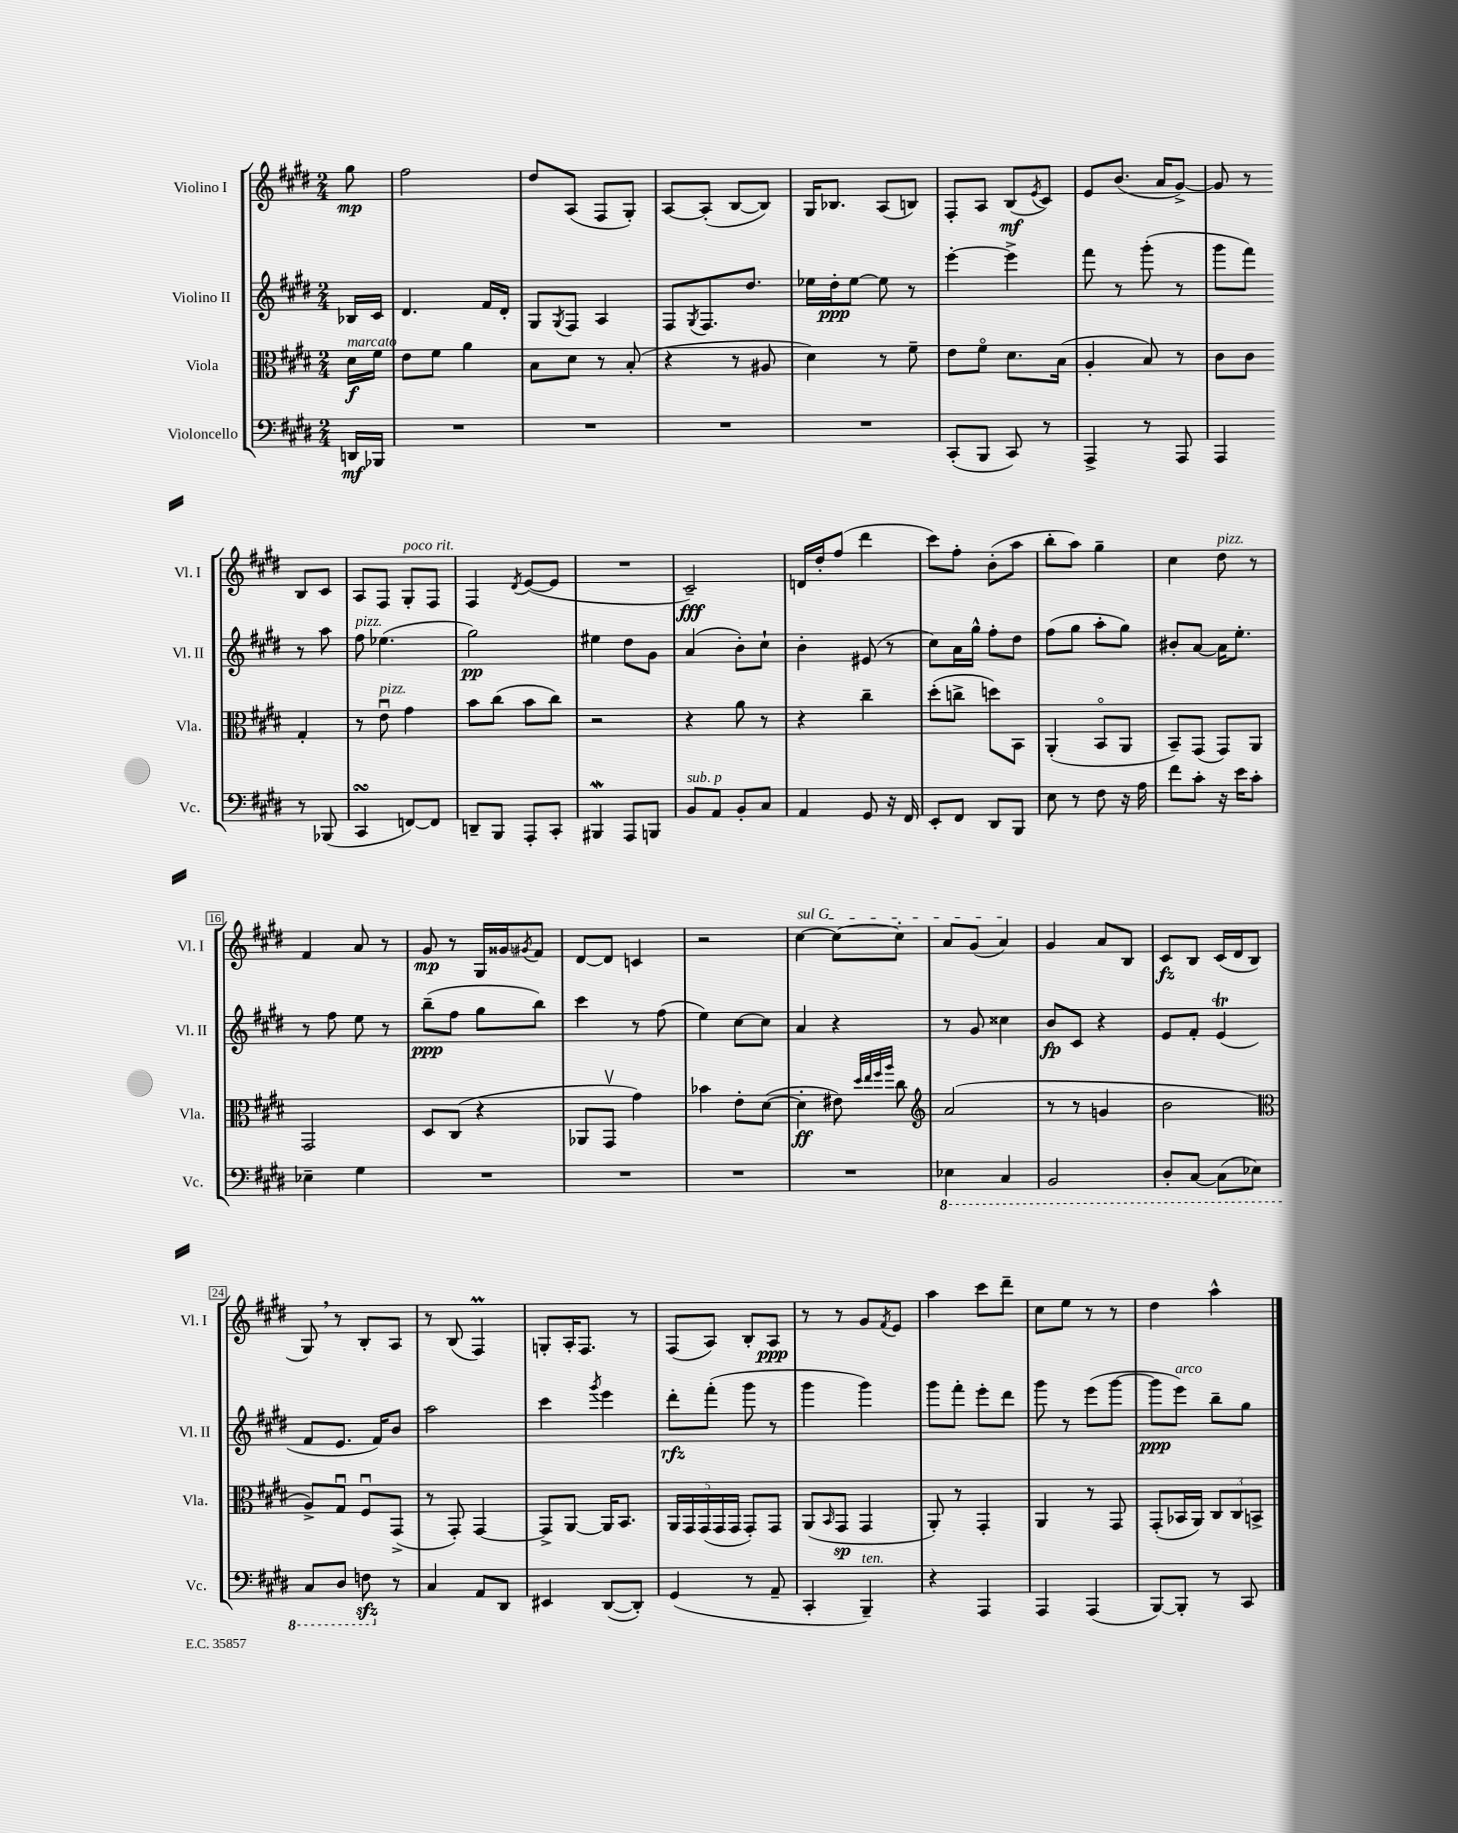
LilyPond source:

<<
\new StaffGroup <<
\new Staff = "s0" \with { instrumentName = "Violino I" shortInstrumentName = "Vl. I" } {
    \clef treble \key e \major \numericTimeSignature \time 2/4 \partial 8
    gis''8\mp |
    fis''2 |
    dis''8 a8( fis8 gis8-.) |
    a8~ a8-.( b8~ b8) |
    gis16 bes8. a8( b8) |
    fis8-. a8 b8\mf( \acciaccatura { e'8 } cis'8) |
    e'8 b'8.( a'16 gis'8~->) |
    gis'8 r8 b8 cis'8 |
    a8 fis8 gis8-.^\markup { \italic "poco rit." } fis8 |
    fis4 \acciaccatura { dis'8 } e'8~( e'8 |
    R2 |
    cis'2--\fff) |
    d'16 dis''16-. fis''8( dis'''4 |
    cis'''8) fis''8-. b'8-.( a''8 |
    b''8-. a''8) gis''4-- |
    cis''4 dis''8^\markup { \italic "pizz." } r8 |
    fis'4 a'8 r8 |
    gis'8\mp r8 gis16 gisis'16 \acciaccatura { gis'8 } fis'8 |
    dis'8~ dis'8 c'4 |
    r2 |
    \once \override TextSpanner.bound-details.left.text = \markup { \italic "sul G" } cis''4~\startTextSpan cis''8~ cis''8-. |
    a'8 gis'8( a'4\stopTextSpan) |
    gis'4 a'8 b8 |
    cis'8\fz b8 cis'16( dis'16 b8 |
    gis8) \breathe r8 b8-. a8 |
    r8 b8( fis4\prall) |
    g8-. a16-. fis8. r8 |
    fis8( a8) b8-. a8\ppp |
    r8 r8 gis'8 \acciaccatura { fis'8 } e'8 |
    a''4 cis'''8 dis'''8-- |
    cis''8 e''8 r8 r8 |
    dis''4 a''4-^ \bar "|." |
}
\new Staff = "s1" \with { instrumentName = "Violino II" shortInstrumentName = "Vl. II" } {
    \clef treble \key e \major \numericTimeSignature \time 2/4 \partial 8
    bes16 cis'16 |
    dis'4. fis'16 dis'16-. |
    gis8 \acciaccatura { gis8 } fis8 a4 |
    fis8 \acciaccatura { gis8 } fis8. dis''8. |
    ees''16 dis''16-.\ppp ees''8~ ees''8 r8 |
    e'''4~-. e'''4-> |
    fis'''8 r8 gis'''8-.( r8 |
    gis'''8 fis'''8) r8 a''8 |
    fis''8^\markup { \italic "pizz." } ees''4.( |
    gis''2\pp) |
    eis''4 dis''8 gis'8 |
    a'4( b'8-.) cis''8-! |
    b'4-. eis'8( r8 |
    cis''8) a'16 gis''16-^ fis''8-. dis''8 |
    fis''8( gis''8 a''8-. gis''8) |
    bis'8-. a'8~ a'16 e''8.-. |
    r8 fis''8 e''8 r8 |
    b''8--\ppp( fis''8 gis''8 b''8) |
    cis'''4 r8 fis''8( |
    e''4) cis''8~ cis''8 |
    a'4 r4 |
    r8 gis'8 cisis''4 |
    b'8\fp cis'8 r4 |
    e'8 fis'8-. e'4\trill( |
    fis'8 e'8. fis'16) b'8 |
    a''2 |
    cis'''4 \acciaccatura { gis'''8 } e'''4 |
    dis'''8-.\rfz fis'''8-.( gis'''8 r8 |
    gis'''4 gis'''4) |
    gis'''8 fis'''8-. e'''8-. dis'''8 |
    gis'''8 r8 e'''8( gis'''8~ |
    gis'''8\ppp e'''8^\markup { \italic "arco" }) b''8-- gis''8 \bar "|." |
}
\new Staff = "s2" \with { instrumentName = "Viola" shortInstrumentName = "Vla." } {
    \clef alto \key e \major \numericTimeSignature \time 2/4 \partial 8
    dis'16\f^\markup { \italic "marcato" } fis'16 |
    e'8 fis'8 a'4 |
    b8 dis'8 r8 b8-.( |
    r4 r8 ais8 |
    dis'4) r8 fis'8-- |
    e'8 fis'8\flageolet dis'8. b16( |
    a4-. b8) r8 |
    cis'8 cis'8 gis4-. |
    r8 e'8\downbow^\markup { \italic "pizz." } gis'4 |
    b'8 cis''8( b'8 cis''8) |
    r2 |
    r4 a'8 r8 |
    r4 cis''4-- |
    dis''8-.( c''8-> d''8) b,8 |
    a,4-.( b,8\flageolet a,8 |
    b,8--) gis,8( gis,8) a,8 |
    gis,2 |
    dis8 cis8( r4 |
    aes,8 gis,8\upbow gis'4) |
    bes'4 e'8-. dis'8~( |
    dis'4-.\ff eis'8) \grace { dis''32 e''32 fis''32 a''32 } cis''8 |
    \clef treble a'2( |
    r8 r8 g'4 |
    b'2 |
    \clef alto a8->) gis8\downbow fis8\downbow gis,8->( |
    r8 gis,8-.) gis,4~ |
    gis,8-> a,8~ a,16 b,8. |
    \tuplet 5/4 { a,16 gis,16 gis,16( gis,16 gis,16 } gis,8-.) gis,8 |
    a,8( \grace { b,16 } gis,8\sp gis,4 |
    a,8-.) r8 gis,4-. |
    a,4 r8 gis,8 |
    gis,8-.( bes,16 a,16) \tuplet 3/2 { cis8 cis8 b,8-> } \bar "|." |
}
\new Staff = "s3" \with { instrumentName = "Violoncello" shortInstrumentName = "Vc." } {
    \clef bass \key e \major \numericTimeSignature \time 2/4 \partial 8
    d,16\mf bes,,16 |
    R2 |
    R2 |
    R2 |
    R2 |
    cis,8-.( b,,8 cis,8) r8 |
    a,,4-> r8 a,,8 |
    a,,4 r8 bes,,8( |
    cis,4\turn f,8~) f,8 |
    d,8-- b,,8 a,,8-. cis,8-. |
    bis,,4\mordent a,,8 b,,8 |
    b,8^\markup { \italic "sub. p" } a,8 b,8-. cis8 |
    a,4 gis,8 r16 fis,16 |
    e,8-. fis,8 dis,8 b,,8 |
    e8 r8 fis8 r16 a16 |
    fis'8 cis'8-. r16 e'16 cis'8-. |
    ees4-- gis4 |
    R2 |
    R2 |
    R2 |
    R2 |
    \ottava #-1 ees,4 cis,4 |
    b,,2 |
    dis,8-. cis,8~ cis,8( ees,8) |
    cis,8 dis,8 f,8\sfz \ottava #0 r8 |
    cis4 a,8 dis,8 |
    eis,4 dis,8~( dis,8-.) |
    gis,4( r8 a,8-- |
    cis,4-. b,,4--^\markup { \italic "ten." }) |
    r4 a,,4 |
    a,,4 a,,4( |
    b,,8~) b,,8-. r8 cis,8 \bar "|." |
}
>>
>>
\layout { \context { \Score \override BarNumber.stencil = #(make-stencil-boxer 0.1 0.3 ly:text-interface::print) } }
